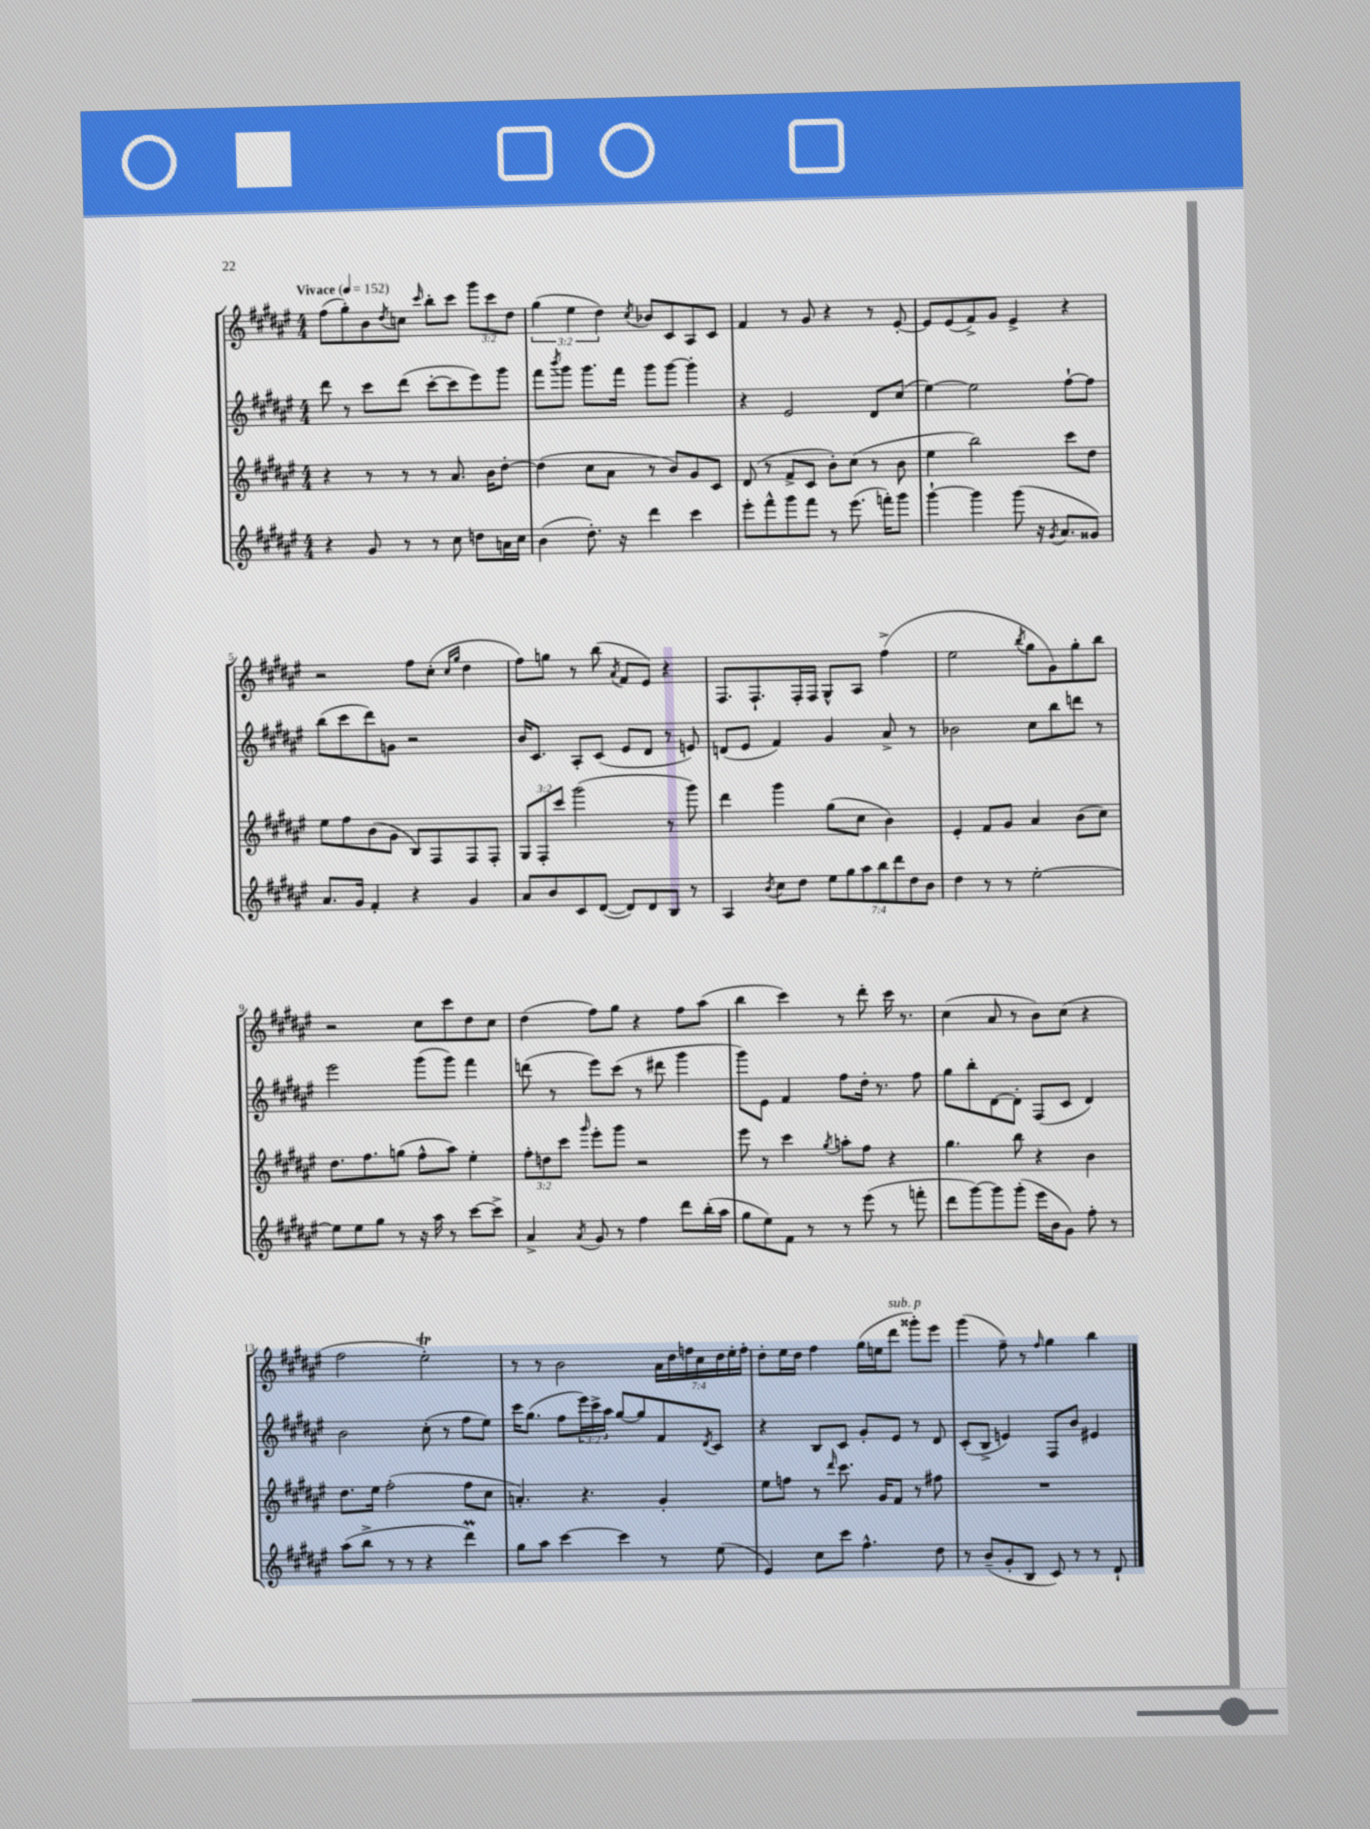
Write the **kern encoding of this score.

**kern	**kern	**kern	**kern
*staff4	*staff3	*staff2	*staff1
*clefG2	*clefG2	*clefG2	*clefG2
*k[f#c#g#d#a#e#]	*k[f#c#g#d#a#e#]	*k[f#c#g#d#a#e#]	*k[f#c#g#d#a#e#]
*M4/4	*M4/4	*M4/4	*M4/4
*MM152	*MM152	*MM152	*MM152
4r	4r	8ddd#	(8ff#
.	.	8r	8gg#')
8g#	8r	8ccc#	8b
.	.	.	8qdd#
8r	8r	(8ddd#	8cc
.	.	.	16qqccc#
8r	8r	[8ccc#'	8bb'
8cc#	8.a#	8ccc#]	8ccc#
8dd	.	8eee#)	12ggg#
.	16b	.	.
.	.	.	12ccc#
16a	[8dd#'	8ggg#	.
.	.	.	12dd#
16cc#	.	.	.
=	=	=	=
(4b	(4dd#]	8fff#	(6gg#
.	.	8qbbb	.
.	.	8ggg#	.
.	.	.	6ee#
8.dd#')	8cc#	8.ggg#	.
.	.	.	6dd#)
.	8a#	.	.
16r	.	16fff#	.
.	.	.	8qcc#
4ddd#	8r	8ggg#	8b-
.	8b)	[8ggg#	8c#
4ccc#	8g#	4ggg#']	8A#
.	8c#	.	8c#
=	=	=	=
8eee#'	(8d#	4r	4f#
8fff#^^	8r	.	.
8ggg#	8f#^	2e#	8r
8fff#	8c#	.	8g#
8r	8b')	.	4r
(8.eee#	(8cc#	.	.
.	8r	8d#	8r
16fff')	.	.	.
8ggg#	8b	(8cc#	[8e#'
=	=	=	=
[4ggg#`	4ee#	[4ee#)	8e#]
.	.	.	(8e#
4ggg#]	2bb)	2ee#]	8f#^)
.	.	.	8g#
(8ggg#	.	.	4e#^
16r	.	.	.
8qg#	.	.	.
8.a#	.	.	.
.	8ccc#	[8ff#`	4r
8g##)	8dd#	8ff#]	.
=	=	=	=
8.a#	8ee#	(8bb	2r
.	8ff#	8ccc#	.
16g#	.	.	.
4f#'	(8b	8ddd#)	.
.	8g#	8g	.
4r	8B)	2r	8ff#
.	8F#	.	(8cc#'
.	.	.	16qqcc#
.	.	.	16qqgg#
4g#	8F#	.	4dd#
.	8F#'	.	.
=	=	=	=
8a#	12G#	16b	8ff#)
.	.	8.c#	.
.	12F#'	.	.
8b	.	.	8gg
.	12ccc#	.	.
8c#	(2ggg#	8A#'	8r
([8d#	.	(8c#	(8bb
.	.	.	8qa#
8d#])	.	8e#	8f#
8d#	.	8d#	8e#)
8B	8r	8r	4r
8r	8ggg#)	8e)	.
=	=	=	=
4A#	4ddd#	(8d	8.F#
.	.	8e#	.
.	.	.	8.F#`
8qb	.	.	.
8cc#	4ggg#	4f#)	.
8dd#	.	.	16F#'
.	.	.	16F#
14ee#	(8gg#	4g#	8G#^^
14gg#	.	.	.
.	8cc#	.	8A#
14aa#	.	.	.
14bb	.	.	.
.	4b)	8a#^	(4ff#^
14ddd#	.	.	.
14dd#	.	.	.
.	.	8r	.
14b	.	.	.
=	=	=	=
4dd#	4e#'	2b-	2ee#
8r	8f#	.	.
8r	8g#	.	.
.	.	.	8qbb
[2ee#'	4a#	8cc#	8gg#
.	.	8bb	8g#)
.	(8b	8ddd	8gg#'
.	8cc#)	8r	8bb
=	=	=	=
8ee#]	8.dd#	2eee#	2r
8ee#	.	.	.
.	8.ff#	.	.
8gg#	.	.	.
8r	(8gg	.	.
16r	8ff#^^	(8ggg#	8cc#
16aa#	.	.	.
8r	8aa#)	8ggg#)	8ccc#
[8ccc#	4ee#'	4fff#	8dd#
8ccc#^]	.	.	8cc#
=	=	=	=
4a#^	12ff#'	(8ddd	(4dd#
.	12dd	.	.
.	.	8r	.
.	12ccc#	.	.
8qa#	16qqggg#	.	.
8g#	8eee#'	8eee#)	8ff#)
8r	8ggg#	(8ccc#	8gg#
4ff#	2r	8r	4r
.	.	8ddd#	.
8ddd#	.	4ggg#	8ff#
(16bb'	.	.	(8aa#
16aa#	.	.	.
=	=	=	=
8gg#	8eee#	8ggg#)	4bb
8ee#)	8r	8e#	.
8f#	4ccc#	4f#	4ccc#)
8r	.	.	.
.	8qgg#	.	.
8r	8aa'	8ff#	8r
(8eee#	8ff#	16dd#'	8ddd#'
.	.	8.r	.
8r	4r	.	16ccc#
.	.	.	8.r
8fff'	.	8ff#	.
=	=	=	=
8ddd#	4.gg#	8gg#	(4cc#
[8ggg#)	.	8bb'	.
8ggg#]	.	[8d#	8a#
(8ggg#'	8bb	8d#']	8r
16eee#	4r	(8F#	8b)
16b	.	.	.
8g#)	.	8c#	(8cc#
8ff#'	4b	4d#)	4r
8r	.	.	.
=	=	=	=
(8aa#	8.dd#	2b	2ff#
8bb^	.	.	.
.	16ee#	.	.
8r	(2ff#'	.	.
8r	.	.	.
4r	.	(8cc#'	2ee#')
.	.	8r	.
4ddd#)	8ff#	8ff#	.
.	8cc#	8ee#)	.
=	=	=	=
8gg#	4.a')	16ccc#	8r
.	.	(8.gg#	.
8aa#	.	.	8r
[4ccc#	.	8ff#	2b
.	4.r	24eee#)	.
.	.	24ccc#^	.
.	.	24aa#	.
4ccc#]	.	[8gg#	.
.	.	8gg#]	.
8r	4g#'	8f#	28a#
.	.	.	28dd#
.	.	.	28ff
.	.	.	28cc#
.	.	8qd#	.
(8ee#	.	8c#	.
.	.	.	28dd#
.	.	.	28ee#'
.	.	.	28ff'
=	=	=	=
4e#)	8ee#	4r	8dd#'
.	8ff	.	16ee#
.	.	.	16dd#
8cc#	8r	8B	4ff#
.	16qqddd#	.	.
8ccc#	8.ccc#	8c#	.
4.ff#^^	.	8g#'	(16gg#
.	16g#	.	16ee
.	8f#	8e#	8ddd#
.	8r	8r	8ggg##')
8dd#	8ff#	8d#	8eee#
=	=	=	=
8r	1r	(8c#'	(4ggg#
(8b~	.	8B^	.
8g#'	.	4e)	8ff#~)
8B	.	.	8r
.	.	.	16qqff#
8c#)	.	8F#	4gg#
8r	.	8b	.
8r	.	4e#	4bb
8d#`	.	.	.
==	==	==	==
*-	*-	*-	*-
